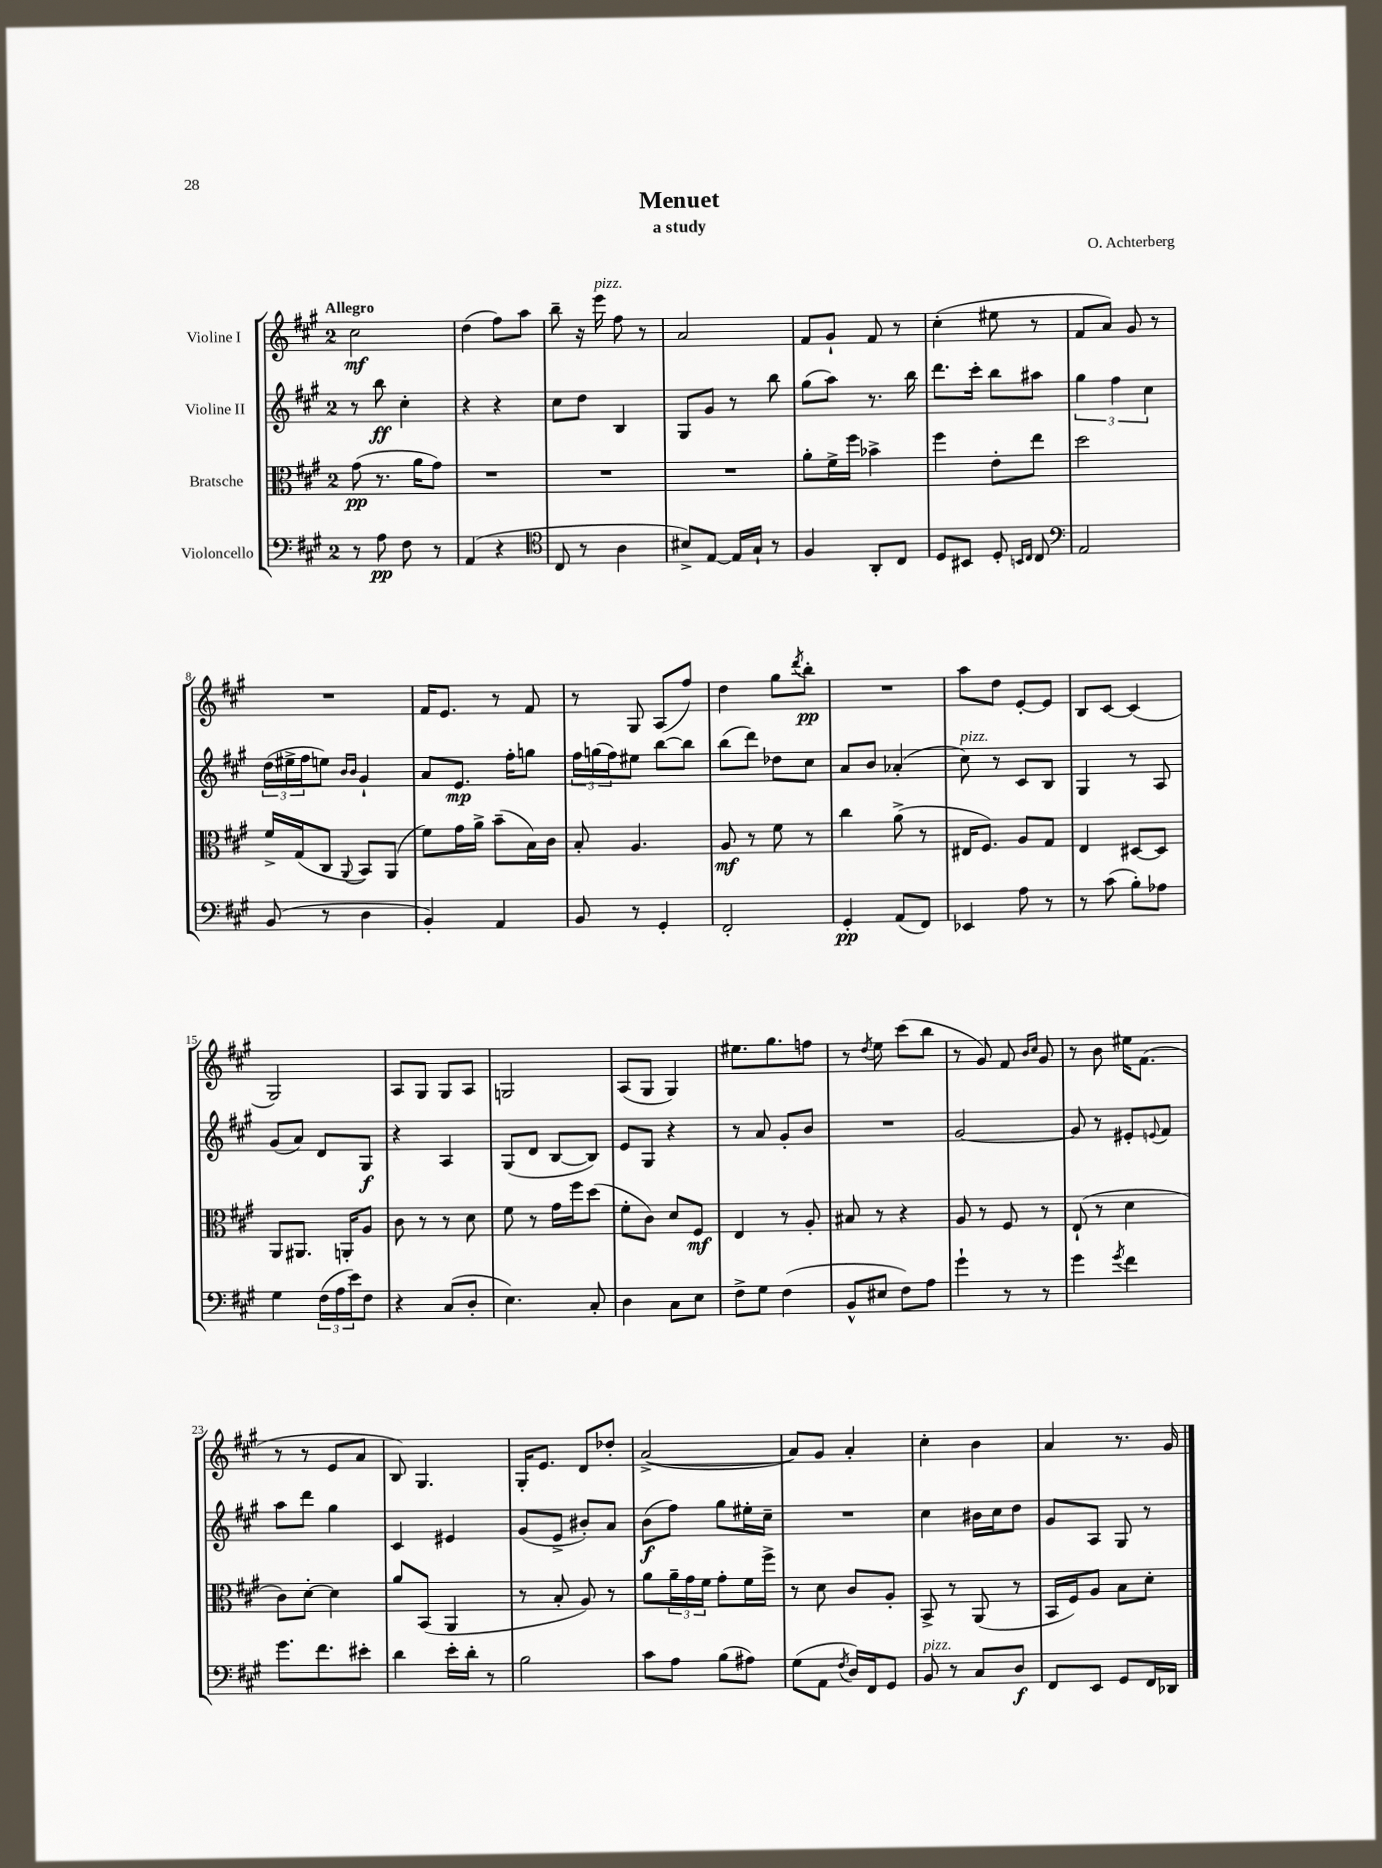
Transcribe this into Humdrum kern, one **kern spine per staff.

**kern	**kern	**kern	**kern
*staff4	*staff3	*staff2	*staff1
*clefF4	*clefC3	*clefG2	*clefG2
*k[f#c#g#]	*k[f#c#g#]	*k[f#c#g#]	*k[f#c#g#]
*M2/4	*M2/4	*M2/4	*M2/4
8r	(8g#	8r	2cc#
8A	8.r	8bb	.
8F#	.	4cc#'	.
.	16a	.	.
8r	8g#)	.	.
=	=	=	=
(4AA	2r	4r	(4dd
4r	.	4r	8ff#)
.	.	.	8aa
=	=	=	=
*clefC4	*	*	*
8C#	2r	8cc#	8bb~
8r	.	8dd	16r
.	.	.	16eee
4A	.	4B	8ff#
.	.	.	8r
=	=	=	=
8B#^)	2r	8G#	2a
[8E	.	8g#	.
16E]	.	8r	.
16G#`	.	.	.
8r	.	8bb	.
=	=	=	=
4F#	8a'	(8gg#	8f#
.	16f#^	8aa)	8g#`
.	16ff#	.	.
8AA'	4b-^	8.r	8f#
8C#	.	.	8r
.	.	16bb	.
=	=	=	=
8D	4ff#	8.ddd	(4cc#'
8BB#	.	.	.
.	.	16ccc#'	.
8D'	8e'	8bb	8ee#
16qqBB	.	.	.
16qqC#	.	.	.
8C#	8ee	8aa#	8r
=	=	=	=
*clefF4	*	*	*
2AA	2dd	6gg#	8f#
.	.	.	8a)
.	.	6ff#	.
.	.	.	8g#
.	.	6cc#	.
.	.	.	8r
=	=	=	=
(8BB	16f#^	(24dd	2r
.	.	24ee#^	.
.	(16G#	.	.
.	.	24ff#	.
8r	8C#	8ee)	.
.	.	16qqb	.
.	8qqAA	16qqb	.
4D	8BB)	4g#`	.
.	(8AA	.	.
=	=	=	=
4BB')	8f#)	8a	16f#
.	.	.	8.e
.	16g#	8.e	.
.	16a^	.	.
4AA	(8b~	.	8r
.	.	16ff#'	.
.	16B)	8gg	8f#
.	16c#	.	.
=	=	=	=
8BB	8B'	24ff#	8r
.	.	(24gg	.
.	.	24ff#)	.
8r	4.A	8ee#	8G#
4GG#'	.	[8bb	(8A
.	.	8bb]	8ff#)
=	=	=	=
2FF#'	8A	(8bb	4dd
.	8r	8ddd)	.
.	8f#	8dd-	8gg#
.	.	.	8qddd
.	8r	8cc#	8bb'
=	=	=	=
4GG#'	4cc#	8a	2r
.	.	8b	.
(8AA	(8a^	(4a-'	.
8FF#)	8r	.	.
=	=	=	=
4EE-	16E#	8cc#)	8aa
.	8.F#)	.	.
.	.	8r	8dd
8A	8A	8c#	[8e'
8r	8G#	8B	8e]
=	=	=	=
8r	4E	4G#	8B
(8c#	.	.	[8c#
8B')	[8D#	8r	(4c#]
8A-	8D#]	8A	.
=	=	=	=
4G#	8AA	(8g#	2G#)
.	8.AA#	8a)	.
(24F#	.	8d	.
24A	.	.	.
.	16AA'	.	.
24e)	.	.	.
8F#	8A	8G#	.
=	=	=	=
4r	8c#	4r	8A
.	8r	.	8G#
(8C#	8r	4A	8G#
8D'	8d	.	8A
=	=	=	=
4.E)	8f#	(8G#	2G
.	8r	8d	.
.	16g#	[8B	.
.	16ff#	.	.
8C#'	(8dd	8B])	.
=	=	=	=
4D	8f#'	8e	(8A
.	8c#)	8G#	8G#
8C#	8d	4r	4G#)
8E	8F#	.	.
=	=	=	=
8F#^	4E	8r	8.ee#
8G#	.	8a	.
.	.	.	8.gg#
(4F#	8r	8g#'	.
.	8A'	8b	8ff
=	=	=	=
8BB^^	8B#	2r	8r
.	.	.	8qdd
8E#	8r	.	8ee
8F#)	4r	.	(8ccc#
8A	.	.	8bb
=	=	=	=
4g#`	8A	[2g#	8r
.	8r	.	8g#)
8r	8F#	.	8f#
.	.	.	16qqb
.	.	.	16qqcc#
8r	8r	.	8g#
=	=	=	=
4g#	(8E`	8g#]	8r
.	8r	8r	8b
8qg#	.	.	.
4f#	4d	8e#'	16ee#
.	.	.	(8.f#
.	.	8qqe	.
.	.	8f#	.
=	=	=	=
8.g#	8c#)	8aa	8r
.	[8d'	8ddd	8r
8.f#	.	.	.
.	4d]	4gg#	8e
8e#'	.	.	8a
=	=	=	=
4d	8a	4c#	8B)
.	(8BB	.	4.G#
16e'	4AA	4e#	.
16d'	.	.	.
8r	.	.	.
=	=	=	=
2B	8r	(8g#	16G#'
.	.	.	8.e
.	8B'	8e^	.
.	8A)	8b#')	8d
.	8r	8a	8dd-'
=	=	=	=
8c#	8a	(8b	([2a^
8A	24a~	8ff#)	.
.	24g#	.	.
.	24f#	.	.
(8B	8g#'	8gg#	.
8A#)	16f#	16ee#'	.
.	16ff#^	16cc#~	.
=	=	=	=
(8G#	8r	2r	8a])
8AA	8d	.	8g#
8qF#	.	.	.
16D)	8c#	.	4a'
16FF#	.	.	.
8GG#	8A'	.	.
=	=	=	=
8BB	8BB^	4cc#	4cc#'
8r	8r	.	.
8C#	(8AA	16b#	4b
.	.	16cc#	.
8D	8r	8dd	.
=	=	=	=
8FF#	16BB	8g#	4a
.	16F#)	.	.
8EE	8A	8A	.
8GG#	8B	8G#	8.r
16FF#	8d'	8r	.
16DD-	.	.	16g#
==	==	==	==
*-	*-	*-	*-
